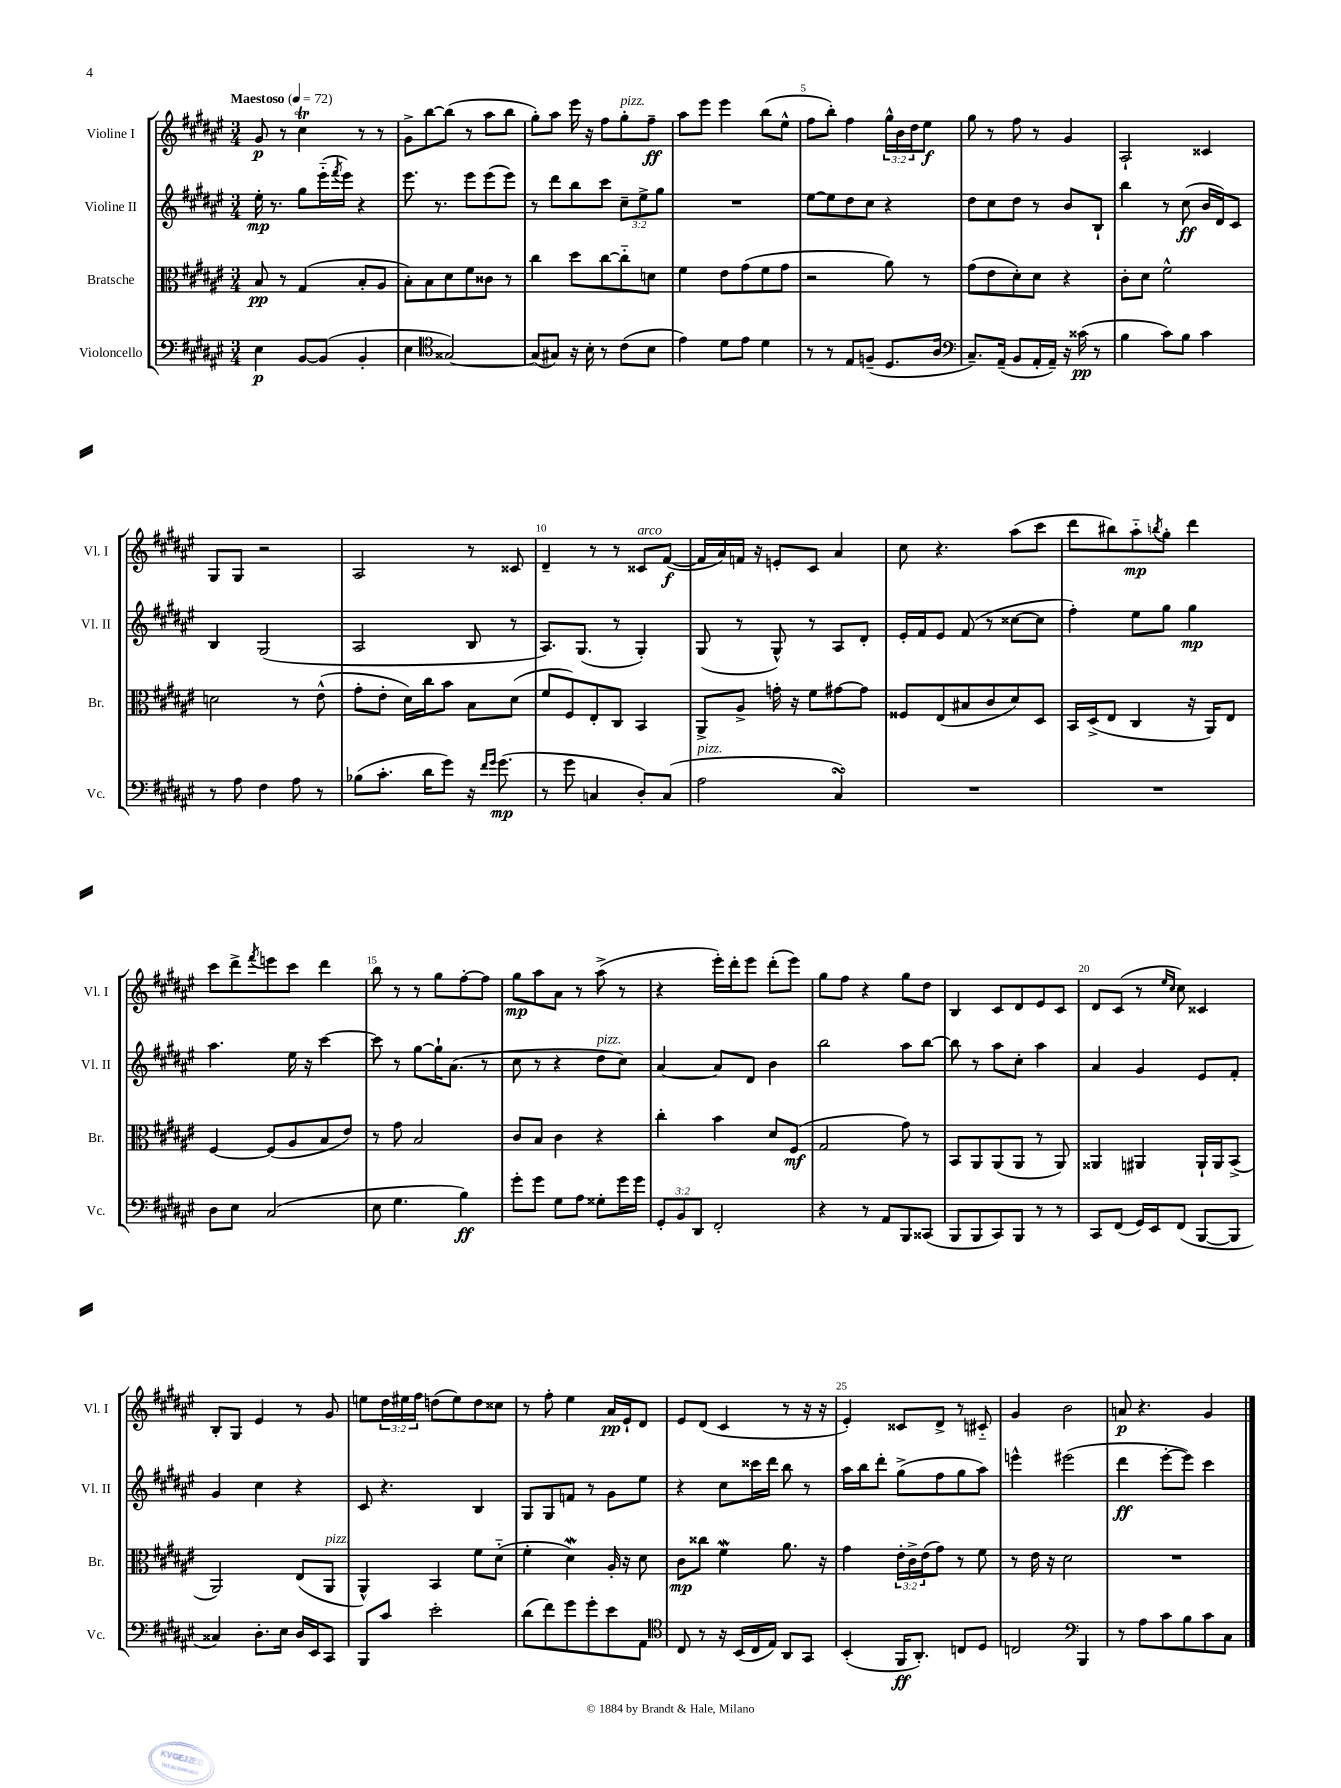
<<
\new StaffGroup <<
\new Staff = "s0" \with { instrumentName = "Violine I" shortInstrumentName = "Vl. I" } {
    \clef treble \key fis \major \numericTimeSignature \time 3/4 \override Staff.TupletNumber.text = #tuplet-number::calc-fraction-text \tempo "Maestoso" 4 = 72
    gis'8\p r8 cis''4\trill r8 r8 |
    gis'8-> b''8~ b''8( r8 ais''8 b''8 |
    gis''8-.) ais''8 eis'''16 r16 fis''8 gis''8-.^\markup { \italic "pizz." } fis''8--\ff |
    ais''8 eis'''8 eis'''4 b''8( eis''8-^ |
    fis''8 b''8-.) fis''4 \tuplet 3/2 { gis''16-^ b'16 dis''16 } eis''8\f |
    gis''8 r8 fis''8 r8 gis'4 |
    ais2-! cisis'4 |
    gis8 gis8 r2 |
    ais2 r8 cisis'8 |
    dis'4-- r8 r8 cisis'8^\markup { \italic "arco" } fis'8~\f( |
    fis'16 ais'16) f'16 r16 e'8-. cis'8 ais'4 |
    cis''8 r4. ais''8( cis'''8 |
    dis'''8 bis''8) ais''8-_\mp \acciaccatura { b''8 } gis''8-. dis'''4 |
    cis'''8 dis'''8-> \acciaccatura { fis'''8 } e'''8 cis'''8 dis'''4 |
    b''8 r8 r8 gis''8 fis''8~-. fis''8 |
    gis''8\mp ais''8 ais'8 r8 ais''8->( r8 |
    r4 eis'''16-.) dis'''16-. eis'''8 dis'''8-.( eis'''8) |
    gis''8 fis''8 r4 gis''8 dis''8 |
    b4 cis'8 dis'8 eis'8 cis'8 |
    dis'8 cis'8( r8 \grace { eis''16 cis''16 } cis''8) cisis'4 |
    b8-. gis8 eis'4 r8 gis'8 |
    e''8 \tuplet 3/2 { dis''16 eis''16 fis''16 } d''8( eis''8) d''8 cisis''8 |
    r8 fis''8-. eis''4 ais'16\pp eis'16-! dis'8 |
    eis'8 dis'8( cis'4 r8 r16 r16 |
    eis'4-.) cisis'8 dis'8-> r8 cis'8-_ |
    gis'4 b'2 |
    a'8\p r4. gis'4 \bar "|." |
}
\new Staff = "s1" \with { instrumentName = "Violine II" shortInstrumentName = "Vl. II" } {
    \clef treble \key fis \major \numericTimeSignature \time 3/4 \override Staff.TupletNumber.text = #tuplet-number::calc-fraction-text
    eis''16-.\mp r8. gis''8 eis'''16-_( \acciaccatura { fis'''8 } eis'''16) r4 |
    eis'''8. r8. eis'''8 eis'''8( eis'''8) |
    r8 dis'''8 b''8 cis'''8 \tuplet 3/2 { cis''8-- eis''8-> gis''8 } |
    R2. |
    eis''8~ eis''8 dis''8 cis''8 r4 |
    dis''8 cis''8 dis''8 r8 b'8 b8-! |
    b''4 r8 cis''8\ff( b'16 dis'16) cis'8 |
    b4 gis2( |
    ais2 b8 r8 |
    ais8.) gis8.( r8 gis4-.) |
    gis8( r8 gis8-^) r8 ais8 dis'8-. |
    eis'16-. fis'16 eis'8 fis'8( r8 cisis''8~ cisis''8 |
    fis''4-.) eis''8 gis''8 gis''4\mp |
    ais''4. eis''16 r16 cis'''4~ |
    cis'''8 r8 gis''8~ gis''16-! ais'8.( r8 |
    cis''8 r8 r4 dis''8^\markup { \italic "pizz." } cis''8) |
    ais'4~ ais'8 dis'8 b'4 |
    b''2 ais''8 b''8~ |
    b''8 r8 ais''8 cis''8-. ais''4 |
    ais'4 gis'4 eis'8 fis'8-. |
    gis'4 cis''4 r4 |
    cis'8 r4. b4 |
    gis8 gis8 f'8 r8 gis'8 eis''8 |
    r4 cis''8 cisis'''16 dis'''16 b''8 r8 |
    ais''16 b''16 dis'''8-. gis''8->( fis''8 gis''8 ais''8) |
    e'''4-^ eis'''2( |
    dis'''4\ff eis'''8~-. eis'''8) cis'''4 \bar "|." |
}
\new Staff = "s2" \with { instrumentName = "Bratsche" shortInstrumentName = "Br." } {
    \clef alto \key fis \major \numericTimeSignature \time 3/4 \override Staff.TupletNumber.text = #tuplet-number::calc-fraction-text
    b8\pp r8 gis4( b8-. ais8 |
    b8-.) b8 dis'8 fis'8 cisis'8 r8 |
    cis''4 dis''8 cis''8~ cis''8-_ d'8 |
    fis'4 eis'8 gis'8( fis'8 gis'8 |
    r2 ais'8) r8 |
    gis'8( eis'8 dis'8-.) dis'8 r4 |
    cis'8-. dis'8 fis'2-^ |
    d'2 r8 eis'8-^( |
    gis'8-. eis'8-. dis'16) cis''16 b'8 b8 dis'8( |
    fis'8 fis8) eis8-. cis8 b,4 |
    ais,8-> ais8-> g'16-. r16 fis'8 gis'8~ gis'8 |
    fisis8 eis8( bis8 cis'8 dis'8) dis8 |
    b,16 dis16->( eis8 cis4 r16 ais,16) eis8 |
    fis4~ fis8( ais8 b8 eis'8) |
    r8 gis'8 b2 |
    cis'8 b8 cis'4 r4 |
    cis''4-. b'4 dis'8 fis8\mf( |
    gis2 gis'8) r8 |
    b,8 ais,8 ais,8( ais,8 r8 ais,8) |
    aisis,4 ais,4 ais,16-! ais,16 b,8->( |
    ais,2) eis8( ais,8^\markup { \italic "pizz." } |
    ais,4-^) b,4 fis'8 dis'8-_( |
    fis'4-. dis'4\mordent) ais16-. r16 dis'8 |
    cis'8\mp cisis''8 fis'4\mordent ais'8. r16 |
    gis'4 \tuplet 3/2 { eis'16-. cis'16-> eis'16( } gis'8) r8 fis'8 |
    r8 eis'16 r16 dis'2 |
    R2. \bar "|." |
}
\new Staff = "s3" \with { instrumentName = "Violoncello" shortInstrumentName = "Vc." } {
    \clef bass \key fis \major \numericTimeSignature \time 3/4 \override Staff.TupletNumber.text = #tuplet-number::calc-fraction-text
    eis4\p b,8~ b,8( b,4-. |
    eis4 \clef tenor gisis2~) |
    gisis8( gis8) r16 b16-. r8 cis'8( b8 |
    eis'4) dis'8 eis'8 dis'4 |
    r8 r8 eis8 f8--( dis8. ais16 |
    \clef bass cis8.--) ais,16--( b,8 ais,16-. ais,16--) r16 cisis'16\pp( r8 |
    b4 cis'8) b8 cis'4 |
    r8 ais8 fis4 ais8 r8 |
    bes8( cis'8.-. dis'16 gis'8) r16 \grace { fis'16 gis'16 } gis'8.\mp( |
    r8 gis'8 c4 dis8-.) c8( |
    ais2^\markup { \italic "pizz." } cis4\turn) |
    R2. |
    R2. |
    dis8 eis8 cis2( |
    eis8 gis4. b4\ff) |
    gis'8-. gis'8 gis8 ais8 gisis8-. gis'16 gis'16 |
    \tuplet 3/2 { gis,8-. b,8 dis,8 } fis,2-. |
    r4 r8 ais,8 b,,8 cisis,8( |
    b,,8 b,,8 cis,8) b,,8 r8 r8 |
    cis,8 fis,8( gis,16) eis,16 fis,8( b,,8~ b,,8 |
    cisis4) dis8.-. eis16 dis16 eis,16 cis,8 |
    b,,8 cis'8 eis'2-. |
    dis'8( fis'8) gis'8 gis'8-. eis'8 ais,8 |
    \clef tenor cis8 r8 r16 b,16( cis16 eis16) ais,8 gis,8 |
    b,4-.( fis,16\ff ais,8.-.) c8 dis8 |
    c2 \clef bass b,,4 |
    r8 ais8 cis'8 b8 cis'8 cis8 \bar "|." |
}
>>
>>
\layout { \context { \Score \override BarNumber.break-visibility = ##(#f #t #t) barNumberVisibility = #(every-nth-bar-number-visible 5) } }
